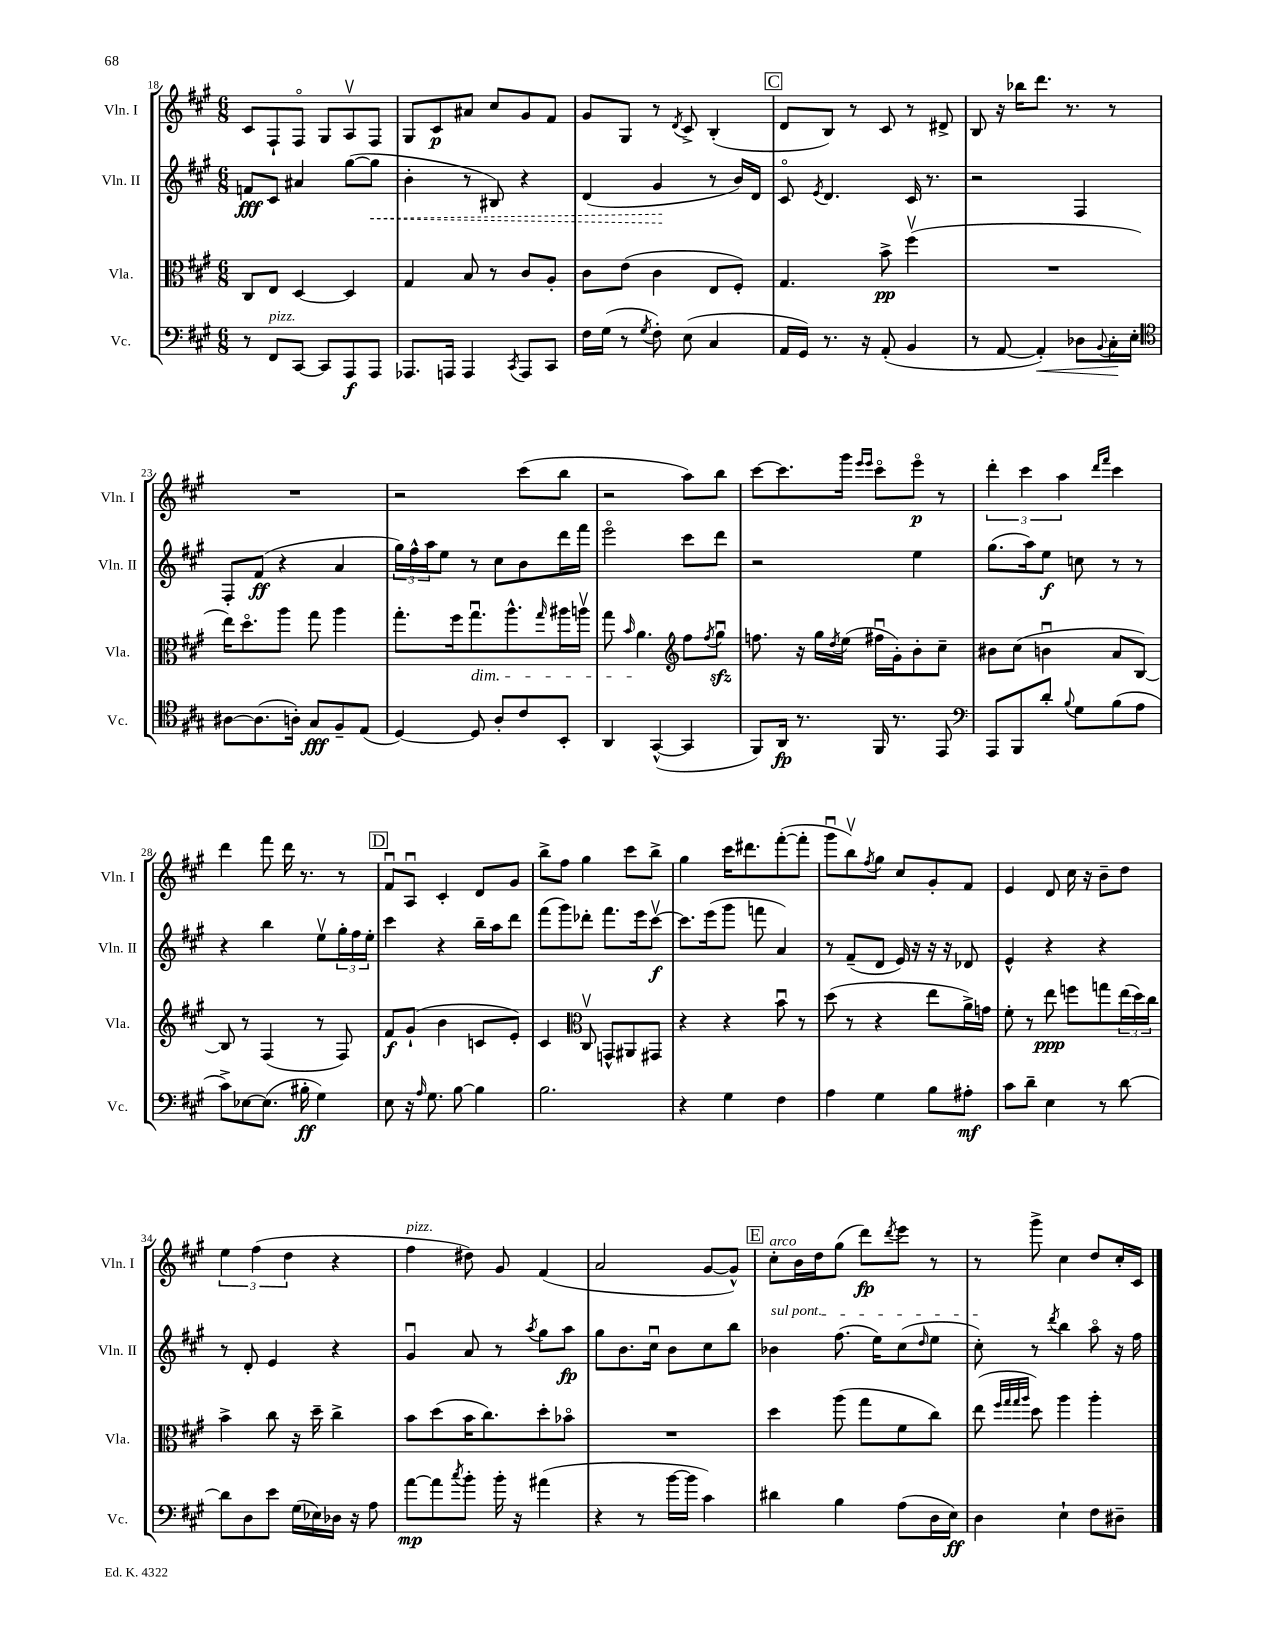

**kern	**dynam	**kern	**dynam	**kern	**dynam	**kern	**dynam
*part4	*part4	*part3	*part3	*part2	*part2	*part1	*part1
*staff4	*staff4	*staff3	*staff3	*staff2	*staff2	*staff1	*staff1
*I"Vc.	*	*I"Vla.	*	*I"Vln. II	*	*I"Vln. I	*
*I'Vc.	*	*I'Vla.	*	*I'Vln. II	*	*I'Vln. I	*
*clefF4	*	*clefC3	*	*clefG2	*	*clefG2	*
*k[f#c#g#]	*	*k[f#c#g#]	*	*k[f#c#g#]	*	*k[f#c#g#]	*
*M6/8	*	*M6/8	*	*M6/8	*	*M6/8	*
=18	=18	=18	=18	=18	=18	=18	=18
8r	.	8C#/L	.	8fn/L	fff	8c#/L	.
!LO:TX:a:i:t=pizz.	!	!	!	!	!	!	!
8FF#/L	.	8E/J	.	8c#/J	.	8F#`/	.
[8CC#/J	.	[4D/	.	4a#X/	.	8F#/J	.
8CC#/L]	.	.	.	.	.	8G#/L	.
8AAA/	f	4D/]	.	([8gg#\L	.	8Av/	.
!	!	!	!	!	!LO:HP:b	!	!
8AAA/J	.	.	.	8gg#\J]	<	8F#/J	.
=19	=19	=19	=19	=19	=19	=19	=19
8.AAA-X/L	.	4G#/	.	4b'\	.	8G#/L	.
.	.	.	.	.	.	8c#/	p
16AAAn/Jk	.	.	.	.	.	.	.
4AAA/	.	8B/	.	8r	.	8a#X/J	.
.	.	8r	.	8B#X/)	.	8cc#/L	.
8qCC#/	.	.	.	.	.	.	.
8AAA/L	.	8c#/L	.	4r	.	8g#/	.
8CC#/J	.	8A'/J	.	.	.	8f#/J	.
=20	=20	=20	=20	=20	=20	=20	=20
16F#\LL	.	8c#\L	.	(4d/	.	8g#/L	.
(16G#\JJ	.	.	.	.	.	.	.
8r	.	(8e\J	.	.	.	8G#/J	.
8qG#/	.	.	.	.	.	.	.
8F#'\)	.	4c#\	.	4g#/	.	8r	.
.	.	.	.	.	.	8qd/	.
(8E\	.	.	.	.	.	8c#^/	.
4C#/	.	8E/L	.	8r	[	(4B'/	.
.	.	8F#'/J)	.	16b/LL)	.	.	.
.	.	.	.	16d/JJ	.	.	.
!!LO:REH:place=s1:t=C
=21	=21	=21	=21	=21	=21	=21	=21
16AA/LL	.	4.G#/	.	8c#/	.	8d/L	.
16GG#/JJ)	.	.	.	.	.	.	.
.	.	.	.	8qe/	.	.	.
8.r	.	.	.	4.d/	.	8B/J)	.
.	.	.	.	.	.	8r	.
16r	.	.	.	.	.	.	.
(8AA'/	.	8b^\	pp	.	.	8c#/	.
4BB/	.	(4ff#v\	.	16c#/	.	8r	.
.	.	.	.	8.r	.	.	.
.	.	.	.	.	.	8d#X^/	.
=22	=22	=22	=22	=22	=22	=22	=22
8r	.	2.r	.	2r	.	8B/	.
[8AA/	.	.	.	.	.	16r	.
.	.	.	.	.	.	16bb-X\KL	.
!	!LO:HP:b	!	!	!	!	!	!
4AA'/])	<	.	.	.	.	8.ddd\J	.
.	.	.	.	.	.	8.r	.
8D-X\L	.	.	.	4F#/	.	.	.
8qqBB/	.	.	.	.	.	.	.
16C#'\L	.	.	.	.	.	8r	.
16E'\JJ	[	.	.	.	.	.	.
!!LO:LB:g=z
=23	=23	=23	=23	=23	=23	=23	=23
*clefC4	*	*	*	*	*	*	*
[8A#X\L	.	16ee\KL)	.	8F#'/L	.	2.r	.
.	.	8.dd\	.	.	.	.	.
(8.A#\]	.	.	.	(8f#/J	ff	.	.
.	.	8aa\J	.	4r	.	.	.
16An'\Jk)	.	.	.	.	.	.	.
8G#/L	fff	8gg#\	.	.	.	.	.
8F#~/	.	4aa\	.	4a/	.	.	.
(8E/J	.	.	.	.	.	.	.
=24	=24	=24	=24	=24	=24	=24	=24
[4D/)	.	8.gg#'\L	.	24gg#\LL)	.	2r	.
.	.	.	.	24ff#^^\	.	.	.
.	.	.	.	24aa\J	.	.	.
.	.	.	.	8ee\J	.	.	.
.	.	16ff#\k	.	.	.	.	.
!	!	!LO:TX:b:i:t=dim.	!	!	!	!	!
8D/]	.	8.gg#u\	.	8r	.	.	.
8A'/L	.	.	.	8cc#\L	.	.	.
.	.	8.aa^^\	.	.	.	.	.
8c#/	.	.	.	8b\	.	(8ccc#\L	.
.	.	16qqgg#/	.	.	.	.	.
8BB'/J	.	16aa#X\L	.	16ddd\L	.	8bb\J	.
.	.	16aanv\JJ	.	16fff#\JJ	.	.	.
=25	=25	=25	=25	=25	=25	=25	=25
4AA/	.	8gg#\	.	2eee\	.	2r	.
.	.	16qqb/	.	.	.	.	.
.	.	4.a\	.	.	.	.	.
([4GG#^^/	.	.	.	.	.	.	.
*	*	*clefG2	*	*	*	*	*
4GG#/]	.	8ff#\L	.	8ccc#\L	.	8aa\L)	.
.	.	8qff#/	.	.	.	.	.
.	.	8gg#zzu\J	.	8ddd\J	.	8bb\J	.
=26	=26	=26	=26	=26	=26	=26	=26
8FF#/L)	.	8.ffn\	.	2r	.	[8ccc#\L	.
16AA/Jk	fp	.	.	.	.	8.ccc#\]	.
8.r	.	16r	.	.	.	.	.
.	.	16gg#\LL	.	.	.	.	.
.	.	8qdd/	.	.	.	.	.
.	.	(16ee\JJ	.	.	.	16ggg#\Jk	.
.	.	.	.	.	.	16qqeee/LL	.
.	.	.	.	.	.	16qqeee/JJ	.
16FF#/	.	16ff#Xu\LL	.	.	.	8ccc#\L	.
8.r	.	16g#'\J)	.	.	.	.	.
.	.	8b'\	.	4ee\	.	8eee\J	p
8EE/	.	8cc#~\J	.	.	.	8r	.
=27	=27	=27	=27	=27	=27	=27	=27
*clefF4	*	*	*	*	*	*	*
8AAA/L	.	8b#X\L	.	(8.gg#\L	.	6ddd'\	.
8BBB/	.	(8cc#\J	.	.	.	.	.
.	.	.	.	.	.	6ccc#\	.
.	.	.	.	16aa\k)	.	.	.
8d'/J	.	4bnu\	.	8ee\J	f	.	.
.	.	.	.	.	.	6aa\	.
8qqB/	.	.	.	.	.	.	.
8G#\L	.	.	.	8ccn\	.	.	.
.	.	.	.	.	.	16qqddd/LL	.
.	.	.	.	.	.	16qqfff#/JJ	.
(8B\	.	8a/L	.	8r	.	4ccc#\	.
8A\J	.	[8B/J)	.	8r	.	.	.
!!LO:LB:g=z
=28	=28	=28	=28	=28	=28	=28	=28
8c#^\L)	.	8B/]	.	4r	.	4ddd\	.
[8E-X\	.	8r	.	.	.	.	.
(8.E-\J]	.	(4F#/	.	4bb\	.	8fff#\	.
.	.	.	.	.	.	16ddd\	.
16B#X'\	ff	.	.	.	.	8.r	.
4G#\)	.	8r	.	8eev\L	.	.	.
.	.	8F#/)	.	24gg#'\L	.	8r	.
.	.	.	.	24ff#\	.	.	.
.	.	.	.	24ee'\JJ	.	.	.
!!LO:REH:place=s1:t=D
=29	=29	=29	=29	=29	=29	=29	=29
8E\	.	8f#/L	f	4ccc#\	.	8f#u/L	.
16r	.	(8g#`/J	.	.	.	8Au/J	.
16qqA/	.	.	.	.	.	.	.
8.G#\	.	.	.	.	.	.	.
.	.	4b\	.	4r	.	4c#'/	.
[8B\	.	.	.	.	.	.	.
4B\]	.	8cn/L	.	16bb~\LL	.	8d/L	.
.	.	.	.	16aa\J	.	.	.
.	.	8e'/J)	.	8ddd\J	.	8g#/J	.
=30	=30	=30	=30	=30	=30	=30	=30
2.B\	.	4c#/	.	(8fff#\L	.	8bb^\L	.
.	.	.	.	8ggg#\)	.	8ff#\J	.
*	*	*clefC3	*	*	*	*	*
.	.	8C#v/	.	8ddd-X'\J	.	4gg#\	.
.	.	8GGn^^/L	.	8.fff#\L	.	.	.
.	.	8AA#X/	.	.	.	8ccc#\L	.
.	.	.	.	16eee\k	.	.	.
.	.	8GG#X/J	.	[8ccc#v\J	f	8bb^\J	.
=31	=31	=31	=31	=31	=31	=31	=31
4r	.	4r	.	8.ccc#\L]	.	4gg#\	.
.	.	.	.	(16eee\k	.	.	.
4G#\	.	4r	.	8ggg#\J	.	16ccc#\KL	.
.	.	.	.	.	.	8.ddd#X\	.
.	.	.	.	8fffn\	.	.	.
4F#\	.	8bu\	.	4a/)	.	([8fff#'\	.
.	.	8r	.	.	.	8fff#'\J]	.
=32	=32	=32	=32	=32	=32	=32	=32
4A\	.	(8dd\	.	8r	.	8ggg#u\L	.
.	.	8r	.	(8f#~/L	.	8bbv\)	.
.	.	.	.	.	.	8qff#/	.
4G#\	.	4r	.	8d/J	.	8gg#\J	.
.	.	.	.	16e/)	.	8cc#/L	.
.	.	.	.	16r	.	.	.
8B\L	.	8ee\L	.	16r	.	8g#'/	.
.	.	.	.	16r	.	.	.
8A#X'\J	mf	16a^\L)	.	8d-X/	.	8f#/J	.
.	.	16gn\JJ	.	.	.	.	.
=33	=33	=33	=33	=33	=33	=33	=33
8c#\L	.	8f#'\	.	4e^^/	.	4e/	.
8d~\J	.	8r	.	.	.	.	.
4E\	.	8ee\	ppp	4r	.	8d/	.
.	.	8ffn\L	.	.	.	16cc#\	.
.	.	.	.	.	.	16r	.
8r	.	8ggn\	.	4r	.	8b~\L	.
[8d\	.	(24ee\L	.	.	.	8dd\J	.
.	.	24dd\)	.	.	.	.	.
.	.	24cc#\JJ	.	.	.	.	.
!!LO:LB:g=z
=34	=34	=34	=34	=34	=34	=34	=34
8d\L]	.	4b^\	.	8r	.	6ee\	.
8D\	.	.	.	8d'/	.	.	.
.	.	.	.	.	.	(6ff#\	.
8e\J	.	8cc#\	.	4e/	.	.	.
.	.	.	.	.	.	6dd\	.
(16G#\LL	.	16r	.	.	.	.	.
16E-X\)	.	16dd~\	.	.	.	.	.
16D-X\JJ	.	4cc#^\	.	4r	.	4r	.
16r	.	.	.	.	.	.	.
8A\	.	.	.	.	.	.	.
=35	=35	=35	=35	=35	=35	=35	=35
!	!	!	!	!	!	!LO:TX:a:i:t=pizz.	!
[8a\L	mp	8b\L	.	4g#u/	.	4ff#\	.
8a\]	.	(8dd\	.	.	.	.	.
8qcc#/	.	.	.	.	.	.	.
8b'\J	.	16b\K	.	8a/	.	8dd#X\)	.
.	.	8.cc#\)	.	.	.	.	.
16b'\	.	.	.	8r	.	8g#/	.
16r	.	.	.	.	.	.	.
.	.	.	.	8qaa/	.	.	.
(4a#X\	.	8dd'\	.	8gg#\L	.	(4f#/	.
.	.	8b-X\J	.	8aa\J	fp	.	.
=36	=36	=36	=36	=36	=36	=36	=36
4r	.	2.r	.	8gg#\L	.	2a/	.
.	.	.	.	8.b\	.	.	.
8r	.	.	.	.	.	.	.
.	.	.	.	16cc#u\Jk	.	.	.
[16b\LL	.	.	.	8b\L	.	.	.
16b\JJ]	.	.	.	.	.	.	.
4c#\)	.	.	.	8cc#\	.	[8g#/L	.
.	.	.	.	8bb\J	.	8g#^^/J])	.
!!LO:REH:place=s1:t=E
=37	=37	=37	=37	=37	=37	=37	=37
!	!	!	!	!	!	!LO:TX:a:i:t=arco	!
!	!	!	!	!LO:TX:a:i:t=sul pont.	!	!	!
4d#X\	.	4dd\	.	4b-X\	.	8cc#'\L	.
.	.	.	.	.	.	16b\L	.
.	.	.	.	.	.	16dd\J	.
4B\	.	(8aa\	.	(8.ff#\	.	(8gg#\J	.
.	.	8gg#\L	.	.	.	8ddd\L)	fp
.	.	.	.	16ee\KL)	.	.	.
.	.	.	.	.	.	8qddd/	.
(8A\L	.	8f#\	.	(8cc#\	.	8eee\J	.
.	.	.	.	16qqdd/	.	.	.
16D\L	.	8cc#\J)	.	8ee\J	.	8r	.
16E\JJ)	ff	.	.	.	.	.	.
=38	=38	=38	=38	=38	=38	=38	=38
4D\	.	(8ee\	.	8cc#'\)	.	8r	.
.	.	32qqff#/LLL	.	.	.	.	.
.	.	32qqgg#/	.	.	.	.	.
.	.	32qqgg#/	.	.	.	.	.
.	.	32qqaa/JJJ	.	.	.	.	.
.	.	8dd\)	.	8r	.	8ggg#^\	.
.	.	.	.	8qddd/	.	.	.
4E`\	.	4aa\	.	4bb\	.	4cc#\	.
8F#\L	.	4aa'\	.	8aa\	.	8dd/L	.
8D#X~\J	.	.	.	16r	.	16cc#'/L	.
.	.	.	.	16ff#\	.	16c#/JJ	.
==	==	==	==	==	==	==	==
*-	*-	*-	*-	*-	*-	*-	*-
